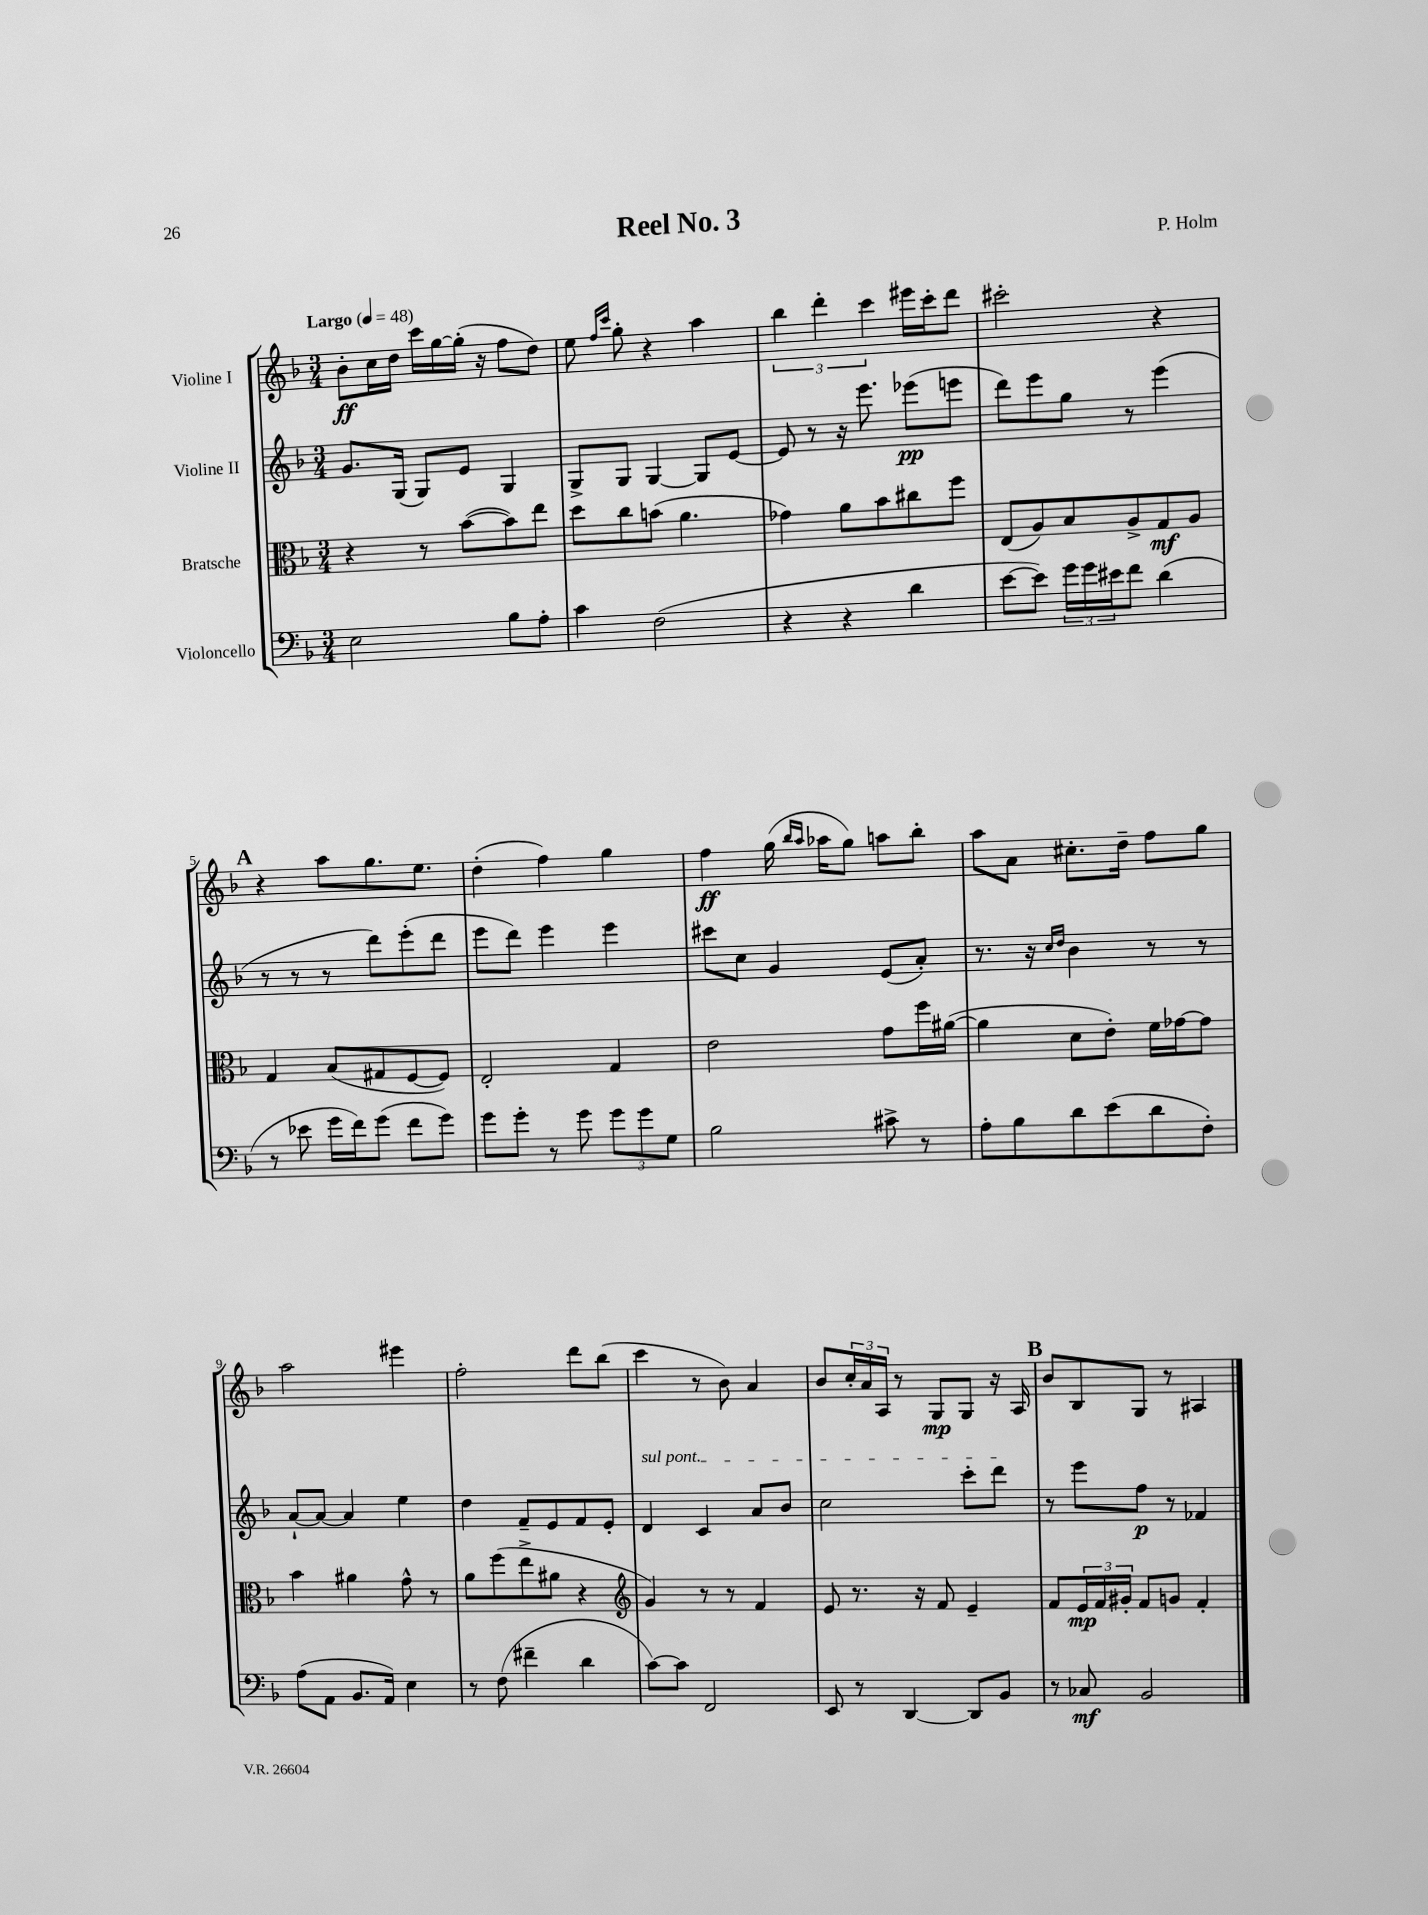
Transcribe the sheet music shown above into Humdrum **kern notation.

**kern	**dynam	**kern	**dynam	**kern	**dynam	**kern	**dynam
*part4	*part4	*part3	*part3	*part2	*part2	*part1	*part1
*staff4	*staff4	*staff3	*staff3	*staff2	*staff2	*staff1	*staff1
*I"Violoncello	*	*I"Bratsche	*	*I"Violine II	*	*I"Violine I	*
*clefF4	*	*clefC3	*	*clefG2	*	*clefG2	*
*k[b-]	*	*k[b-]	*	*k[b-]	*	*k[b-]	*
*M3/4	*	*M3/4	*	*M3/4	*	*M3/4	*
*MM48	*	*MM48	*	*MM48	*	*MM48	*
=1	=1	=1	=1	=1	=1	=1	=1
!	!	!	!	!	!	!LO:TX:a:B:t=Largo	!
2E\	.	4r	.	8.g/L	.	8b-'\L	ff
.	.	.	.	.	.	16cc\L	.
.	.	.	.	(16G/Jk	.	16dd\JJ	.
.	.	8r	.	8G/L)	.	16ccc\LL	.
.	.	.	.	.	.	[16gg\	.
.	.	([8b-\L	.	8e/J	.	(16gg'\JJ]	.
.	.	.	.	.	.	16r	.
8B-\L	.	8b-\])	.	4G/	.	8ff\L	.
8A'\J	.	8ee\J	.	.	.	8dd\J)	.
=2	=2	=2	=2	=2	=2	=2	=2
4c\	.	8dd\L	.	8G^/L	.	8ee\	.
.	.	.	.	.	.	16qqff/LL	.
.	.	.	.	.	.	16qqccc/JJ	.
.	.	8cc\	.	8G/J	.	8gg'\	.
(2F\	.	(8bn\J	.	[4G/	.	4r	.
.	.	4.a\	.	.	.	.	.
.	.	.	.	8G/L]	.	4aa\	.
.	.	.	.	[8e/J	.	.	.
=3	=3	=3	=3	=3	=3	=3	=3
4r	.	4g-X\)	.	8e/]	.	6bb-\	.
.	.	.	.	8r	.	.	.
.	.	.	.	.	.	6ddd'\	.
4r	.	8a\L	.	16r	.	.	.
.	.	.	.	8.eee\	.	.	.
.	.	.	.	.	.	6ccc\	.
.	.	8b-\	.	.	.	.	.
4d\	.	8cc#X\	.	(8eee-X\L	pp	16eee#X\LL	.
.	.	.	.	.	.	16ccc'\J	.
.	.	8ff\J	.	8eeen\J	.	8ddd\J	.
=4	=4	=4	=4	=4	=4	=4	=4
[8e\L	.	(8E/L	.	8ddd\L)	.	2ccc#X'\	.
8e\J])	.	8A/)	.	8eee\	.	.	.
24g\LL	.	8B-/	.	8gg\J	.	.	.
24g\	.	.	.	.	.	.	.
24e#X\J	.	.	.	.	.	.	.
8f\J	.	8A^/	.	8r	.	.	.
(4d\	.	8G/	mf	(4eee\	.	4r	.
.	.	8A/J	.	.	.	.	.
!!LO:LB:g=z
!!LO:REH:place=s1:t=A
=5	=5	=5	=5	=5	=5	=5	=5
8r	.	4G/	.	8r	.	4r	.
8e-X\	.	.	.	8r	.	.	.
16g\LL	.	(8B-/L	.	8r	.	8aa\L	.
16f\J)	.	.	.	.	.	.	.
(8g\J	.	8G#X/	.	8ddd\L)	.	8.gg\	.
8f\L	.	[8F/	.	(8eee'\	.	.	.
.	.	.	.	.	.	8.ee\J	.
8g\J)	.	8F/J])	.	8ddd\J	.	.	.
=6	=6	=6	=6	=6	=6	=6	=6
8g\L	.	2E'/	.	8eee\L	.	(4dd'\	.
8g'\J	.	.	.	8ddd\J)	.	.	.
8r	.	.	.	4eee\	.	4ff\)	.
8g\	.	.	.	.	.	.	.
12g\L	.	4G/	.	4eee\	.	4gg\	.
12g\	.	.	.	.	.	.	.
12G\J	.	.	.	.	.	.	.
=7	=7	=7	=7	=7	=7	=7	=7
2B-\	.	2e\	.	8ccc#X\L	.	4ff\	ff
.	.	.	.	8cc\J	.	.	.
.	.	.	.	4g/	.	(16gg\	.
.	.	.	.	.	.	16qqbb-/LL	.
.	.	.	.	.	.	16qqaa/JJ	.
.	.	.	.	.	.	16aa-X\KL	.
.	.	.	.	.	.	8gg\J)	.
8c#X^\	.	8g\L	.	(8e/L	.	8aan\L	.
8r	.	16ff\L	.	8a'/J)	.	8bb-'\J	.
.	.	([16a#X\JJ	.	.	.	.	.
=8	=8	=8	=8	=8	=8	=8	=8
8A'\L	.	4a#\]	.	8.r	.	8aa\L	.
8B-\	.	.	.	.	.	8a\J	.
.	.	.	.	16r	.	.	.
.	.	.	.	16qqcc/LL	.	.	.
.	.	.	.	16qqdd/JJ	.	.	.
8d\	.	8d\L	.	4b-\	.	8.cc#X'\L	.
(8e\	.	8e'\J)	.	.	.	.	.
.	.	.	.	.	.	16dd~\Jk	.
8d\	.	16f\LL	.	8r	.	8ff\L	.
.	.	[16g-X\J	.	.	.	.	.
8F'\J)	.	8g-\J]	.	8r	.	8gg\J	.
!!LO:LB:g=z
=9	=9	=9	=9	=9	=9	=9	=9
(8A\L	.	4b-\	.	[8a`/L	.	2aa\	.
8AA\J	.	.	.	8a/J_	.	.	.
8.BB-/L	.	4a#X\	.	4a/]	.	.	.
16AA/Jk)	.	.	.	.	.	.	.
4E\	.	8g^^\	.	4ee\	.	4eee#X\	.
.	.	8r	.	.	.	.	.
=10	=10	=10	=10	=10	=10	=10	=10
8r	.	8a\L	.	4dd\	.	2ff'\	.
(8F\	.	(8ff\	.	.	.	.	.
4f#X~\	.	8ee^\	.	8f~/L	.	.	.
.	.	8a#X\J	.	8e/	.	.	.
4d\	.	4r	.	8f/	.	8ddd\L	.
.	.	.	.	8e'/J	.	(8bb-\J	.
=11	=11	=11	=11	=11	=11	=11	=11
*	*	*clefG2	*	*	*	*	*
!	!	!	!	!LO:TX:a:i:t=sul pont.	!	!	!
[8c\L)	.	4g/)	.	4d/	.	4ccc\	.
8c\J]	.	.	.	.	.	.	.
2FF/	.	8r	.	4c/	.	8r	.
.	.	8r	.	.	.	8b-\)	.
.	.	4f/	.	8a/L	.	4a/	.
.	.	.	.	8b-/J	.	.	.
=12	=12	=12	=12	=12	=12	=12	=12
8EE/	.	8e/	.	2cc\	.	8b-/L	.
8r	.	8.r	.	.	.	24cc'/L	.
.	.	.	.	.	.	24a/	.
.	.	.	.	.	.	24A/JJ	.
[4DD/	.	.	.	.	.	8r	.
.	.	16r	.	.	.	.	.
.	.	8f/	.	.	.	8G/L	mp
8DD/L]	.	4e~/	.	8ccc'\L	.	8G/J	.
8BB-/J	.	.	.	8ddd\J	.	16r	.
.	.	.	.	.	.	16A/	.
!!LO:REH:place=s1:t=B
=13	=13	=13	=13	=13	=13	=13	=13
8r	.	8f/L	.	8r	.	8b-/L	.
8C-X/	mf	24e/L	mp	8eee\L	.	8B-/	.
.	.	24f/	.	.	.	.	.
.	.	24g#X'/JJ	.	.	.	.	.
2BB-/	.	8f/L	.	8ff\J	p	8G/J	.
.	.	8gn/J	.	8r	.	8r	.
.	.	4f'/	.	4f-X/	.	4A#X/	.
==	==	==	==	==	==	==	==
*-	*-	*-	*-	*-	*-	*-	*-
